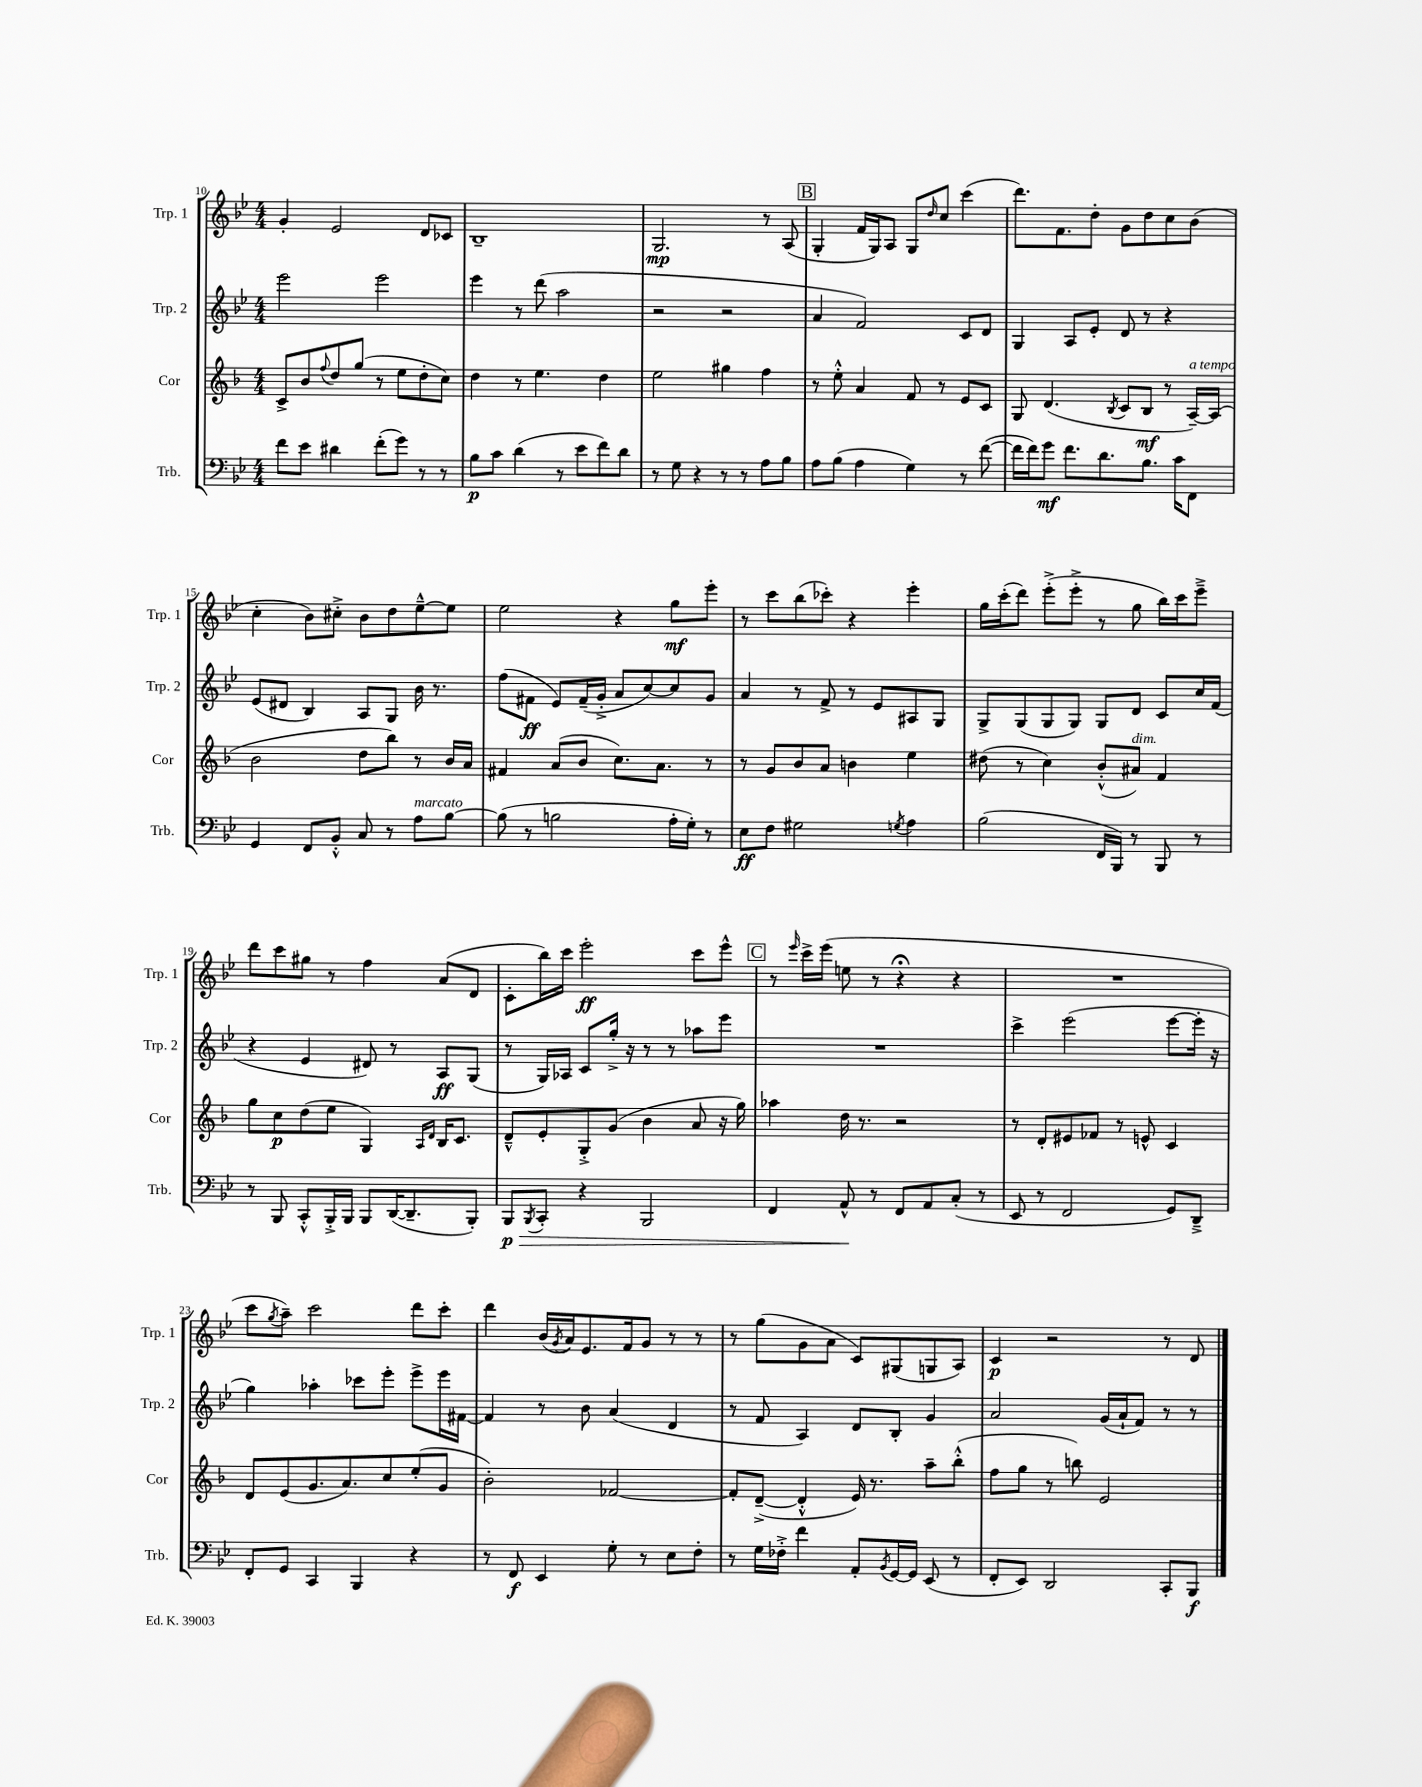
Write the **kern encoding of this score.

**kern	**dynam	**kern	**dynam	**kern	**dynam	**kern	**dynam
*part4	*part4	*part3	*part3	*part2	*part2	*part1	*part1
*staff4	*staff4	*staff3	*staff3	*staff2	*staff2	*staff1	*staff1
*I"Trb.	*	*I"Cor	*	*I"Trp. 2	*	*I"Trp. 1	*
*I'Trb.	*	*I'Cor	*	*I'Trp. 2	*	*I'Trp. 1	*
*clefF4	*	*clefG2	*	*clefG2	*	*clefG2	*
*k[b-e-]	*	*k[b-]	*	*k[b-e-]	*	*k[b-e-]	*
*M4/4	*	*M4/4	*	*M4/4	*	*M4/4	*
=10	=10	=10	=10	=10	=10	=10	=10
8f\L	.	8c^/L	.	2eee-\	.	4g'/	.
8e-\J	.	8b-/	.	.	.	.	.
.	.	8qqff/	.	.	.	.	.
4d#X\	.	8dd/	.	.	.	2e-/	.
.	.	(8gg/J	.	.	.	.	.
(8f'\L	.	8r	.	2eee-\	.	.	.
8g\J)	.	8ee\L	.	.	.	.	.
8r	.	8dd'\	.	.	.	8d/L	.
8r	.	8cc\J)	.	.	.	8c-X/J	.
=11	=11	=11	=11	=11	=11	=11	=11
8B-\L	p	4dd\	.	4eee-\	.	1B-~	.
8c\J	.	.	.	.	.	.	.
(4d\	.	8r	.	8r	.	.	.
.	.	4.ee\	.	(8ddd\	.	.	.
8r	.	.	.	2aa\	.	.	.
8e-\L	.	.	.	.	.	.	.
8f\)	.	4dd\	.	.	.	.	.
8d\J	.	.	.	.	.	.	.
=12	=12	=12	=12	=12	=12	=12	=12
8r	.	2ee\	.	2r	.	2.G/	mp
8G\	.	.	.	.	.	.	.
4r	.	.	.	.	.	.	.
8r	.	4gg#X\	.	2r	.	.	.
8r	.	.	.	.	.	.	.
8A\L	.	4ff\	.	.	.	8r	.
8B-\J	.	.	.	.	.	(8A/	.
!!LO:REH:place=s1:t=B
=13	=13	=13	=13	=13	=13	=13	=13
8A\L	.	8r	.	4a/	.	4G'/	.
(8B-\J	.	8ee'^^\	.	.	.	.	.
4A\	.	4a/	.	2f/)	.	16f/LL	.
.	.	.	.	.	.	16G/J)	.
.	.	.	.	.	.	8A/J	.
4G\)	.	8f/	.	.	.	8G/L	.
.	.	.	.	.	.	16qqdd/	.
.	.	8r	.	.	.	8cc/J	.
8r	.	8e/L	.	8c/L	.	(4ccc\	.
([8f\	.	8c/J	.	8d/J	.	.	.
=14	=14	=14	=14	=14	=14	=14	=14
16f\LL]	.	8G/	.	4G/	.	8.ddd\L)	.
16f\J)	.	.	.	.	.	.	.
8g\J	mf	(4.d/	.	.	.	.	.
.	.	.	.	.	.	8.f\	.
8.f\L	.	.	.	8A/L	.	.	.
.	.	.	.	8e-'/J	.	8dd'\J	.
8.d\	.	.	.	.	.	.	.
.	.	8qB-/	.	.	.	.	.
.	.	8c/L	.	8d/	.	8g\L	.
8.B-\J	.	8B-/J	mf	8r	.	8dd\	.
.	.	8r	.	4r	.	8cc\	.
16c\KL	.	.	.	.	.	.	.
!	!	!LO:TX:a:i:t=a tempo	!	!	!	!	!
8FF\J	.	[16A~/LL)	.	.	.	(8b-\J	.
.	.	(16A/JJ]	.	.	.	.	.
!!LO:LB:g=z
=15	=15	=15	=15	=15	=15	=15	=15
4GG/	.	2b-\	.	(8e-/L	.	4cc'\	.
.	.	.	.	8d#X/J	.	.	.
8FF/L	.	.	.	4B-/)	.	8b-\L)	.
8BB-'^^/J	.	.	.	.	.	8cc#X'^\J	.
8C/	.	8dd\L	.	8A/L	.	8b-\L	.
8r	.	8bb-\J)	.	8G/J	.	8dd\	.
!LO:TX:a:i:t=marcato	!	!	!	!	!	!	!
8A\L	.	8r	.	16b-\	.	[8ee-~^^\	.
.	.	.	.	8.r	.	.	.
[8B-\J	.	16b-/LL	.	.	.	8ee-\J]	.
.	.	16a/JJ	.	.	.	.	.
=16	=16	=16	=16	=16	=16	=16	=16
(8B-\]	.	4f#X/	.	(8ff\L	.	2ee-\	.
8r	.	.	.	8f#X\J	ff	.	.
2Bn\	.	(8a/L	.	8e-/L)	.	.	.
.	.	8b-/J	.	(16f#~/L	.	.	.
.	.	.	.	16g'^/JJ	.	.	.
.	.	8.cc\L)	.	8a/L	.	4r	.
.	.	.	.	[8cc/)	.	.	.
.	.	8.a\J	.	.	.	.	.
16A'\LL	.	.	.	8cc/]	.	8gg\L	mf
16G'\JJ)	.	.	.	.	.	.	.
8r	.	8r	.	8g/J	.	8eee-'\J	.
=17	=17	=17	=17	=17	=17	=17	=17
8E-\L	ff	8r	.	4a/	.	8r	.
8F\J	.	8g/L	.	.	.	8ccc\L	.
2G#X\	.	8b-/	.	8r	.	(8bb-\	.
.	.	8a/J	.	8f^/	.	8ccc-X'\J)	.
.	.	4bn\	.	8r	.	4r	.
.	.	.	.	8e-/L	.	.	.
8qGn/	.	.	.	.	.	.	.
4A\	.	4ee\	.	8A#X/	.	4eee-'\	.
.	.	.	.	8G/J	.	.	.
=18	=18	=18	=18	=18	=18	=18	=18
(2B-\	.	(8dd#X\	.	8G^/L	.	16gg\LL	.
.	.	.	.	.	.	(16ccc'\J	.
.	.	8r	.	(8G/	.	8ddd\J)	.
.	.	4cc\)	.	8G/	.	(8eee-'^\L	.
.	.	.	.	8G/J)	.	8eee-'^\J	.
16FF/LL	.	(8b-'^^/L	.	8G/L	.	8r	.
16BBB-/JJ)	.	.	.	.	.	.	.
!	!	!LO:TX:a:i:t=dim.	!	!	!	!	!
8r	.	8a#X/J)	.	8d/J	.	8gg\	.
8BBB-/	.	4f/	.	8c/L	.	16bb-\LL)	.
.	.	.	.	.	.	16ccc\J	.
8r	.	.	.	16cc/L	.	8eee-~^\J	.
.	.	.	.	(16f/JJ	.	.	.
!!LO:LB:g=z
=19	=19	=19	=19	=19	=19	=19	=19
8r	.	8gg\L	.	4r	.	8ddd\L	.
8BBB-/	.	8cc\	p	.	.	8ccc\	.
8CC'^^/L	.	(8dd\	.	4e-/	.	8gg#X\J	.
16BBB-'^/L	.	8ee\J	.	.	.	8r	.
16BBB-/JJ	.	.	.	.	.	.	.
8BBB-/L	.	4G/)	.	8d#X/)	.	4ff\	.
([16DD/K	.	.	.	8r	.	.	.
8.DD~/]	.	.	.	.	.	.	.
.	.	16qqA/LL	.	.	.	.	.
.	.	16qqd/JJ	.	.	.	.	.
.	.	16B-/KL	.	8A/L	ff	(8a/L	.
.	.	8.c/J	.	.	.	.	.
8BBB-'/J)	.	.	.	(8G/J	.	8d/J	.
=20	=20	=20	=20	=20	=20	=20	=20
!	!LO:HP:b	!	!	!	!	!	!
8BBB-/L	> p	8d~^^/L	.	8r	.	8c'\L	.
8qBBB-/	.	.	.	.	.	.	.
8CC'/J	.	8e'/	.	16G/LL)	.	16bb-\L)	.
.	.	.	.	16A-X/JJ	.	16ccc\JJ	.
4r	.	8G'^/	.	8c/L	.	2eee-'\	ff
.	.	(8g/J	.	16gg'^/Jk	.	.	.
.	.	.	.	16r	.	.	.
2BBB-/	.	4b-\	.	8r	.	.	.
.	.	.	.	8r	.	.	.
.	.	8a/	.	8aa-X\L	.	8ccc\L	.
.	.	16r	.	8eee-\J	.	8eee-^^\J	.
.	.	16gg\)	.	.	.	.	.
!!LO:REH:place=s1:t=C
=21	=21	=21	=21	=21	=21	=21	=21
4FF/	.	4aa-X\	.	1r	.	8r	.
.	.	.	.	.	.	16qqeee-/	.
.	.	.	.	.	.	16ccc^\LL	.
.	.	.	.	.	.	(16eee-\JJ	.
8AA^^/	.	16dd\	.	.	.	8een\	.
.	.	8.r	.	.	.	.	.
8r	]	.	.	.	.	8r	.
8FF/L	.	2r	.	.	.	4r;<	.
8AA/	.	.	.	.	.	.	.
(8C'/J	.	.	.	.	.	4r	.
8r	.	.	.	.	.	.	.
=22	=22	=22	=22	=22	=22	=22	=22
8EE-/	.	8r	.	4ccc^\	.	1r	.
8r	.	8d'/L	.	.	.	.	.
2FF/	.	8e#X/	.	(2eee-\	.	.	.
.	.	8f-X/J	.	.	.	.	.
.	.	8r	.	.	.	.	.
.	.	8en^^/	.	.	.	.	.
8GG/L)	.	4c/	.	[8eee-\L	.	.	.
8DD~^/J	.	.	.	16eee-'\Jk]	.	.	.
.	.	.	.	16r	.	.	.
!!LO:LB:g=z
=23	=23	=23	=23	=23	=23	=23	=23
8FF'/L	.	8d/L	.	4gg\)	.	8ccc\L	.
.	.	.	.	.	.	8qgg/	.
8GG/J	.	(8e/	.	.	.	8aa~\J)	.
4CC/	.	8.g/	.	4aa-X'\	.	2ccc\	.
.	.	8.a/)	.	.	.	.	.
4BBB-/	.	.	.	8ccc-X\L	.	.	.
.	.	8cc/	.	8eee-'\J	.	.	.
4r	.	(8ee'/	.	8eee-^\L	.	8ddd\L	.
.	.	8g/J	.	16eee-\L	.	8ccc'\J	.
.	.	.	.	[16f#X\JJ	.	.	.
=24	=24	=24	=24	=24	=24	=24	=24
8r	.	2b-'\)	.	4f#/]	.	4ddd\	.
8FF/	f	.	.	.	.	.	.
4EE-/	.	.	.	8r	.	(16b-/LL	.
.	.	.	.	.	.	8qg/	.
.	.	.	.	.	.	16a/J)	.
.	.	.	.	8b-\	.	8.e-/	.
8G'\	.	[2f-X/	.	(4a/	.	.	.
.	.	.	.	.	.	16f/k	.
8r	.	.	.	.	.	8g/J	.
8E-\L	.	.	.	4d/	.	8r	.
8F'\J	.	.	.	.	.	8r	.
=25	=25	=25	=25	=25	=25	=25	=25
8r	.	8f-'/L]	.	8r	.	8r	.
16G\LL	.	([8d~^/J	.	8f/	.	(8gg\L	.
16F-X'^\JJ	.	.	.	.	.	.	.
4f\	.	4d'^^/]	.	4A/)	.	8g\	.
.	.	.	.	.	.	8a\J	.
8AA'/L	.	16e/)	.	8d/L	.	8c/L)	.
.	.	8.r	.	.	.	.	.
8qBB-/	.	.	.	.	.	.	.
[16GG/L	.	.	.	8B-'/J	.	(8G#X/	.
16GG/JJ]	.	.	.	.	.	.	.
(8EE-/	.	8aa~\L	.	4g/	.	8Gn/	.
8r	.	(8bb-'^^\J	.	.	.	8A/J)	.
=26	=26	=26	=26	=26	=26	=26	=26
8FF'/L	.	8ff\L	.	2a/	.	4c/	p
8EE-/J)	.	8gg\J	.	.	.	.	.
2DD/	.	8r	.	.	.	2r	.
.	.	8bbn\)	.	.	.	.	.
.	.	2e/	.	(16g/LL	.	.	.
.	.	.	.	16a`/J	.	.	.
.	.	.	.	8f/J)	.	.	.
8CC'/L	.	.	.	8r	.	8r	.
8BBB-/J	f	.	.	8r	.	8d/	.
==	==	==	==	==	==	==	==
*-	*-	*-	*-	*-	*-	*-	*-
